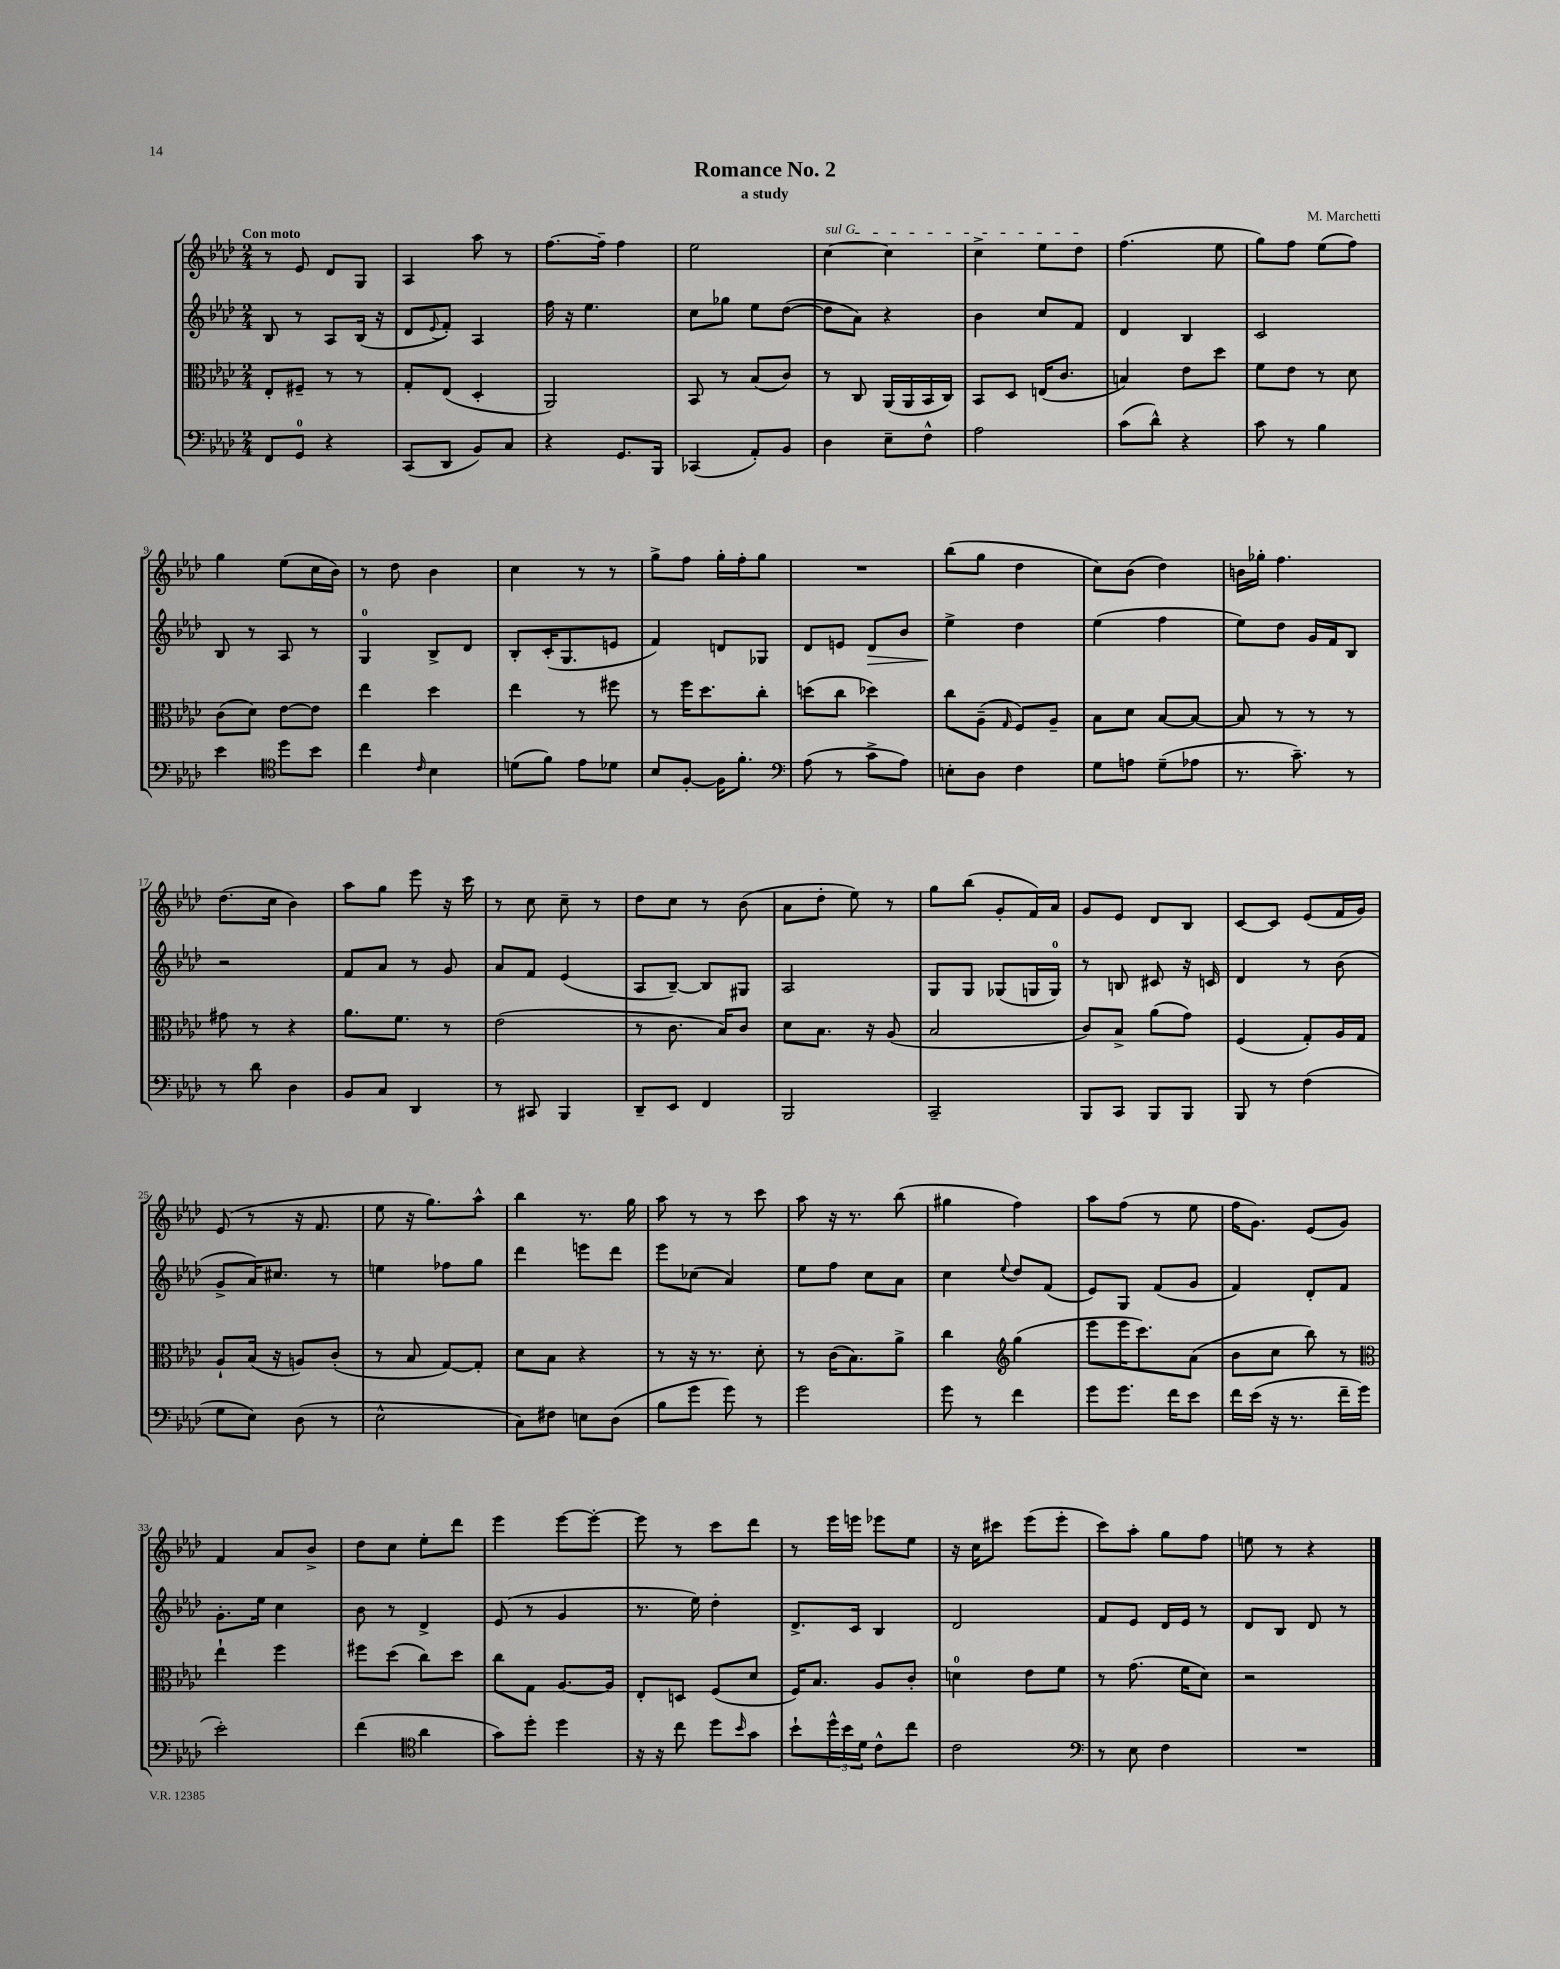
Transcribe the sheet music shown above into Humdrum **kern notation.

**kern	**kern	**kern	**dynam	**kern
*part4	*part3	*part2	*part2	*part1
*staff4	*staff3	*staff2	*staff2	*staff1
*clefF4	*clefC3	*clefG2	*	*clefG2
*k[b-e-a-d-]	*k[b-e-a-d-]	*k[b-e-a-d-]	*	*k[b-e-a-d-]
*M2/4	*M2/4	*M2/4	*	*M2/4
=1	=1	=1	=1	=1
!	!	!	!	!LO:TX:a:B:t=Con moto
8FF/L	8E-'/L	8B-/	.	8r
8GG/J	8F#X~/J	8r	.	8e-/
4r	8r	8A-/L	.	8d-/L
.	8r	(16B-/Jk	.	8G/J
.	.	16r	.	.
=2	=2	=2	=2	=2
(8CC/L	8G'/L	8d-/L	.	4A-/
.	.	8qqe-/	.	.
8DD-/J	(8E-/J	8f'/J)	.	.
8BB-/L)	4D-'/	4A-/	.	8aa-\
8C/J	.	.	.	8r
=3	=3	=3	=3	=3
4r	2AA-/)	16ff\	.	[8.ff\L
.	.	16r	.	.
.	.	4.ee-\	.	.
.	.	.	.	16ff~\Jk]
8.GG/L	.	.	.	4ff\
16BBB-/Jk	.	.	.	.
=4	=4	=4	=4	=4
(4CC-X/	8BB-/	8cc\L	.	2ee-\
.	8r	8gg-X\J	.	.
8AA-'/L)	(8B-/L	8ee-\L	.	.
8BB-/J	8c/J)	([8dd-\J	.	.
=5	=5	=5	=5	=5
!	!	!	!	!LO:TX:a:i:t=sul G
4D-\	8r	8dd-\L]	.	[4cc\
.	8C/	8a-\J)	.	.
8E-~\L	(16AA-/LL	4r	.	4cc\]
.	16AA-/	.	.	.
8F^^\J	16BB-/	.	.	.
.	16C/JJ)	.	.	.
=6	=6	=6	=6	=6
2A-\	8BB-/L	4b-\	.	4cc^\
.	8D-/J	.	.	.
.	(16En/KL	8cc/L	.	8ee-\L
.	8.c/J	.	.	.
.	.	8f/J	.	8dd-\J
=7	=7	=7	=7	=7
(8c\L	4Bn/)	4d-/	.	(4.ff\
8d-^^\J)	.	.	.	.
4r	8e-\L	4B-/	.	.
.	8dd-\J	.	.	8ee-\
=8	=8	=8	=8	=8
8c\	8f\L	2c/	.	8gg\L)
8r	8e-\J	.	.	8ff\J
4B-\	8r	.	.	(8ee-\L
.	8d-\	.	.	8ff\J)
!!LO:LB:g=z
=9	=9	=9	=9	=9
4e-\	(8c\L	8B-/	.	4gg\
.	8d-\J)	8r	.	.
*clefC4	*	*	*	*
8dd-\L	[8e-\L	8A-/	.	(8ee-\L
8b-\J	8e-\J]	8r	.	16cc\L
.	.	.	.	16b-\JJ)
=10	=10	=10	=10	=10
4cc\	4ee-\	4G/	.	8r
.	.	.	.	8dd-\
16qqc/	.	.	.	.
4B-\	4dd-\	8B-^/L	.	4b-\
.	.	8d-/J	.	.
=11	=11	=11	=11	=11
(8dn\L	4ee-\	8B-'/L	.	4cc\
8f\J)	.	(16c'/K	.	.
.	.	8.G/	.	.
8e-\L	8r	.	.	8r
8d-X\J	8ff#X\	8en/J	.	8r
=12	=12	=12	=12	=12
8B-/L	8r	4f/)	.	8gg^\L
[8F'/J	16ff\KL	.	.	8ff\J
.	8.dd-\	.	.	.
16F\KL]	.	8dn/L	.	16gg'\LL
8.f'\J	.	.	.	16ff'\J
.	8cc'\J	8G-X/J	.	8gg\J
=13	=13	=13	=13	=13
*clefF4	*	*	*	*
(8A-\	(8ddn\L	8d-/L	.	2r
8r	8cc\J	8en/J	.	.
!	!	!	!LO:HP:b	!
8c^\L	4dd-X\)	8d-/L	>	.
8A-\J)	.	8b-/J	.	.
=14	=14	=14	=14	=14
8En'\L	8cc\L	4ee-^\	.	(8bb-\L
8D-\J	(8A-~\J	.	.	8gg\J
.	16qqG/	.	.	.
4F\	8F/L)	4dd-\	]	4dd-\
.	8A-~/J	.	.	.
=15	=15	=15	=15	=15
8G\L	8B-\L	(4ee-\	.	8cc\L)
8An\J	8d-\J	.	.	(8b-\J
(8G~\L	[8B-/L	4ff\	.	4dd-\)
8A-X\J	8B-/J_	.	.	.
=16	=16	=16	=16	=16
8.r	8B-/]	8ee-\L)	.	16bn\LL
.	.	.	.	16gg-X'\JJ
.	8r	8dd-\J	.	4.ff\
8.c~\)	.	.	.	.
.	8r	16g/LL	.	.
.	.	16f/J	.	.
8r	8r	8B-/J	.	.
!!LO:LB:g=z
=17	=17	=17	=17	=17
8r	8g#X\	2r	.	(8.dd-\L
8d-\	8r	.	.	.
.	.	.	.	16cc\Jk
4D-\	4r	.	.	4b-\)
=18	=18	=18	=18	=18
8BB-/L	8.a-\L	8f/L	.	8aa-\L
8C/J	.	8a-/J	.	8gg\J
.	8.f\J	.	.	.
4DD-/	.	8r	.	8eee-\
.	8r	8g/	.	16r
.	.	.	.	16ccc\
=19	=19	=19	=19	=19
8r	(2e-\	8a-/L	.	8r
8CC#X/	.	8f/J	.	8cc\
4BBB-/	.	(4e-/	.	8cc~\
.	.	.	.	8r
=20	=20	=20	=20	=20
8DD-~/L	8r	8A-/L	.	8dd-\L
8EE-/J	8.c\	[8B-~/J)	.	8cc\J
4FF/	.	8B-/L]	.	8r
.	16B-/KL)	.	.	.
.	8c/J	8G#X/J	.	(8b-\
=21	=21	=21	=21	=21
2BBB-/	8d-\L	2A-/	.	8a-\L
.	8.B-\J	.	.	8dd-'\J
.	.	.	.	8ee-\)
.	16r	.	.	.
.	(8A-/	.	.	8r
=22	=22	=22	=22	=22
2CC~/	2B-/	8G/L	.	8gg\L
.	.	8G/J	.	(8bb-\J
.	.	(8G-X/L	.	8g'/L
.	.	16Gn/L	.	16f/L)
.	.	16G/JJ)	.	16a-/JJ
=23	=23	=23	=23	=23
8BBB-/L	8c/L)	8r	.	8g/L
8CC/J	8B-^/J	8Bn/	.	8e-/J
8BBB-/L	(8a-\L	8c#X/	.	8d-/L
8BBB-/J	8g\J)	16r	.	8B-/J
.	.	16cn/	.	.
=24	=24	=24	=24	=24
8BBB-/	(4F/	4d-/	.	[8c/L
8r	.	.	.	8c/J]
(4F\	8G'/L)	8r	.	(8e-/L
.	16A-/L	(8b-\	.	16f/L
.	16G/JJ	.	.	16g/JJ)
!!LO:LB:g=z
=25	=25	=25	=25	=25
8G\L	8A-`/L	8g^/L	.	(8e-/
8E-\J)	(16B-/Jk	16a-/K)	.	8r
.	16r	8.cc#X/J	.	.
(8D-\	8An/L)	.	.	16r
.	.	.	.	8.f/
8r	(8c'/J	8r	.	.
=26	=26	=26	=26	=26
2E-^^\	8r	4een\	.	8ee-\
.	8B-/	.	.	16r
.	.	.	.	8.gg\L)
.	[8G/L)	8ff-X\L	.	.
.	8G'/J]	8gg\J	.	8aa-^^\J
=27	=27	=27	=27	=27
8C\L)	8d-\L	4ddd-\	.	4bb-\
8F#X\J	8B-\J	.	.	.
8En\L	4r	8eeen\L	.	8.r
(8D-\J	.	8ddd-\J	.	.
.	.	.	.	16gg\
=28	=28	=28	=28	=28
8B-\L	8r	8eee-\L	.	8aa-\
8g\J	16r	(8cc-X\J	.	8r
.	8.r	.	.	.
8g\)	.	4a-/)	.	8r
8r	8d-'\	.	.	8ccc\
=29	=29	=29	=29	=29
2g\	8r	8ee-\L	.	8aa-\
.	(16c\KL	8ff\J	.	16r
.	8.B-\)	.	.	8.r
.	.	8cc\L	.	.
.	8a-^\J	8a-\J	.	(8bb-\
=30	=30	=30	=30	=30
8g\	4cc\	4cc\	.	4gg#X\
8r	.	.	.	.
*	*clefG2	*	*	*
.	.	8qqee-/	.	.
4f\	(4gg\	8dd-/L	.	4ff\)
.	.	(8f/J	.	.
=31	=31	=31	=31	=31
8g\L	8eee-\L	8e-/L)	.	8aa-\L
8.g\J	16eee-\K	8G/J	.	(8ff\J
.	8.ccc\)	.	.	.
.	.	(8f/L	.	8r
16f\KL	.	.	.	.
8e-\J	(8a-\J	8g/J	.	8ee-\
=32	=32	=32	=32	=32
16f\LL	8b-\L	4f/)	.	16ff\KL
(16e-\JJ	.	.	.	8.g\J)
16r	8cc\J	.	.	.
8.r	.	.	.	.
.	8bb-\)	8d-'/L	.	(8e-/L
16f~\LL	8r	8f/J	.	8g/J)
16g\JJ	.	.	.	.
!!LO:LB:g=z
=33	=33	=33	=33	=33
*	*clefC3	*	*	*
2e-'\)	4ee-`\	8.g'\L	.	4f/
.	.	16ee-\Jk	.	.
.	4ff\	4cc\	.	8a-/L
.	.	.	.	8b-^/J
=34	=34	=34	=34	=34
(4f\	8ff#X\L	8b-\	.	8dd-\L
.	(8dd-\J	8r	.	8cc\J
*clefC4	*	*	*	*
4a-\	8cc\L)	4d-^/	.	8ee-'\L
.	8dd-\J	.	.	8ddd-\J
=35	=35	=35	=35	=35
8g\L)	8cc\L	(8e-/	.	4eee-\
8dd-'\J	8G\J	8r	.	.
4dd-\	[8.A-/L	4g/	.	[8eee-\L
.	.	.	.	8eee-'\J_
.	16A-/Jk]	.	.	.
=36	=36	=36	=36	=36
16r	8E-'/L	8.r	.	8eee-\]
16r	.	.	.	.
8cc\	8Dn/J	.	.	8r
.	.	16ee-\)	.	.
8dd-\L	(8F/L	4dd-'\	.	8ccc\L
16qqb-/	.	.	.	.
8g\J	8d-/J	.	.	8ddd-\J
=37	=37	=37	=37	=37
8b-`\L	16F/KL)	8.d-^/L	.	8r
.	8.B-/J	.	.	.
24dd-^^\L	.	.	.	16eee-\LL
24b-\	.	.	.	.
.	.	16c/Jk	.	16eeen\JJ
24d-\JJ	.	.	.	.
8c^^\L	8A-/L	4B-/	.	8eee-X\L
8cc\J	8c'/J	.	.	8ee-\J
=38	=38	=38	=38	=38
2c\	4dn\	2d-/	.	16r
.	.	.	.	16cc\KL
.	.	.	.	8ccc#X\J
.	8e-\L	.	.	(8eee-\L
.	8f\J	.	.	8eee-'\J
=39	=39	=39	=39	=39
*clefF4	*	*	*	*
8r	8r	8f/L	.	8ccc\L)
8E-\	(8.g\	8e-/J	.	8aa-'\J
4F\	.	16d-/LL	.	8gg\L
.	16f\KL	16e-/JJ	.	.
.	8d-\J)	8r	.	8ff\J
=40	=40	=40	=40	=40
2r	2r	8d-/L	.	8een\
.	.	8B-/J	.	8r
.	.	8d-/	.	4r
.	.	8r	.	.
==	==	==	==	==
*-	*-	*-	*-	*-
